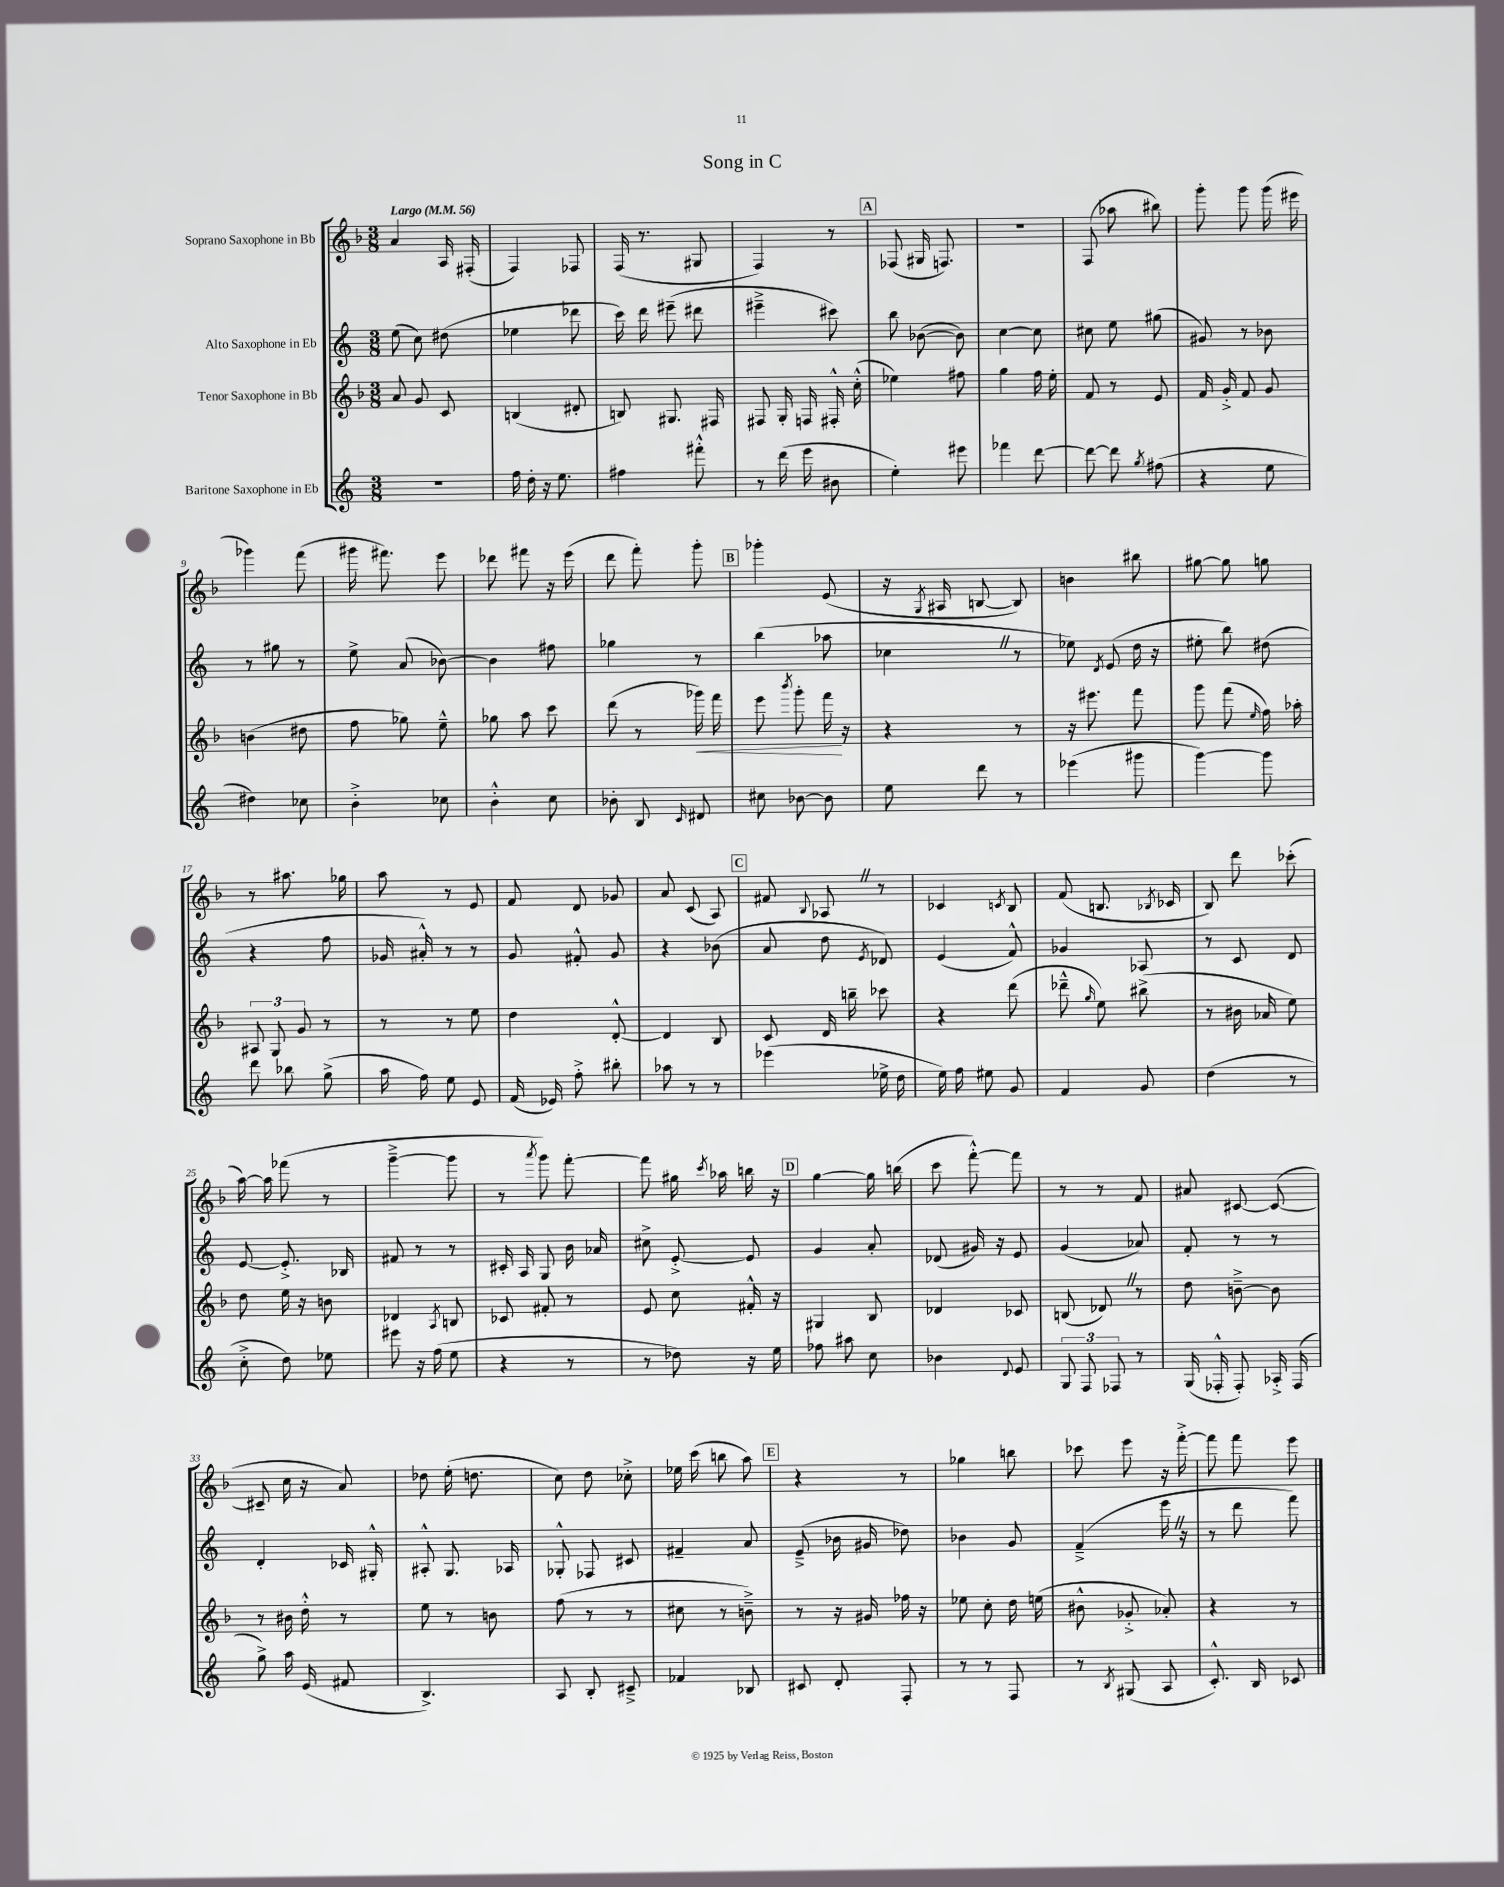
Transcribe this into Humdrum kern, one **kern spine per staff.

**kern	**kern	**kern	**kern
*staff4	*staff3	*staff2	*staff1
*clefG2	*clefG2	*clefG2	*clefG2
*k[]	*k[b-]	*k[]	*k[b-]
*M3/8	*M3/8	*M3/8	*M3/8
*MM56	*MM56	*MM56	*MM56
4.r	8a/	(8ee\	4a/
.	8g/	8cc\)	.
.	8c/	(8dd#\	16A/
.	.	.	(16F#'/
=	=	=	=
16ff\	(4B/	4ee-\	4F/)
16dd'\	.	.	.
16r	.	.	.
8.ee\	.	.	.
.	8d#'/	8ddd-\	8F-/
=	=	=	=
4ff#\	8B/)	16ccc\)	(16F/
.	.	16ddd\	8.r
.	8.G#/	(8eee#~\	.
8fff#'^^\	.	8ddd#\	8G#/
.	16F#/	.	.
=	=	=	=
8r	8F#/	4eee#~^\	4F/)
(16ddd\	16G'/	.	.
16eee\	16F/	.	.
8b#\	16F#'^^/	8ccc#\)	8r
.	(16cc'^^\	.	.
=	=	=	=
4ee'\)	4ee-\)	8bb\	(8F-/
.	.	([8b-\	16G#/
.	.	.	8.F/)
8eee#\	8ff#\	8b-\])	.
=	=	=	=
4fff-\	4gg\	[4cc\	4.r
[8ddd\	16ff\	8cc\]	.
.	16ee'\	.	.
=	=	=	=
8ddd\_	8f/	8cc#\	(8F/
8ddd\]	8r	8ee\	8aa-\
8qgg/	.	.	.
(8ff#\	8e/	(8gg#\	8bb#\)
=	=	=	=
4r	16f/	8g#/)	8ggg'\
.	16g'^/	.	.
.	8f/	8r	8ggg\
8ee\	8g/	8b-\	(16ggg\
.	.	.	16eee#\
=	=	=	=
4dd#\)	(4b\	8r	4ggg-\)
.	.	8gg#\	.
8cc-\	8dd#\	8r	(8fff\
=	=	=	=
4b'^\	8ff\	8ee^\	16ggg#\
.	.	.	8.fff#\)
.	8gg-\)	(8a/	.
8cc-\	8ee~^^\	[8b-\)	8eee\
=	=	=	=
4b'^^\	8gg-\	4b-\]	8ddd-\
.	8aa\	.	8fff#\
8cc\	8ccc\	8ff#\	16r
.	.	.	(16eee\
=	=	=	=
8b-'\	(8ddd\	4gg-\	8ddd\
8B/	8r	.	8fff'\)
16qqc/	.	.	.
8d#/	16ggg-\)	8r	8ggg'\
.	16fff\	.	.
=	=	=	=
8cc#\	8eee\	(4bb\	4ggg-'\
.	8qbbb-/	.	.
[8b-\	8ggg'\	.	.
8b-\]	16fff\	8aa-\	(8e/
.	16r	.	.
=	=	=	=
8ee\	4r	4cc-\	16r
.	.	.	8qG/
.	.	.	16A#/
8ddd\	.	.	[8B/
8r	8r	8r	8B/])
=	=	=	=
(4eee-\	16r	8ee-\)	4b\
.	8.eee#\	.	.
.	.	8qd/	.
.	.	(8e/	.
8ggg#\	8fff\	16dd\	8bb#\
.	.	16r	.
=	=	=	=
[4ggg\)	8ggg\	8ee#'\	[8gg#\
.	(8fff\	8bb\)	8gg#\]
.	16qqee/	.	.
8ggg\]	16ff\)	(8dd#\	8gg\
.	16aa-'\	.	.
=	=	=	=
8ddd\	12A#/	4r	8r
.	12G/	.	.
8bb-\	.	.	8.aa#\
.	12g/	.	.
(8gg^\	8r	8ff\	.
.	.	.	16gg-\
=	=	=	=
16aa\	8r	16g-/	8aa\
16ff\)	.	16a#'^^/)	.
8ee\	8r	8r	8r
8e/	8ee\	8r	8e/
=	=	=	=
(16f/	4dd\	8g/	8f/
16e-/)	.	.	.
8ff'^\	.	8f#'^^/	8d/
8bb#'\	[8d'^^/	8g/	8g-/
=	=	=	=
8aa-\	4d/]	4r	8a/
8r	.	.	(8c/
8r	8B-/	(8b-\	8A/)
=	=	=	=
(4eee-\	8c/	8a/	8f#/
.	.	.	8qqB-/
.	16d/	8dd\	8A-/
.	16bb~\	.	.
.	.	8qe/	.
16ee-^\	8ccc-\	8d-/)	8r
16dd\	.	.	.
=	=	=	=
16ee\)	4r	(4e/	4c-/
16ff\	.	.	.
8ee#\	.	.	.
.	.	.	8qc/
8g/	(8ddd\	8f^^/)	8B-/
=	=	=	=
4f/	8ddd-~^^\	4g-/	(8f/
.	16qqgg/	.	.
.	8ee\)	.	8.B/
8g/	(8bb#^\	8A-/	.
.	.	.	8qB-/
.	.	.	16c-/
=	=	=	=
(4dd\	8r	8r	8B-/)
.	16b#\	8c/	8ddd\
.	16a-/	.	.
8r	8ee\)	8d/	(8ccc-'\
=	=	=	=
8cc'^\	8dd\	[8e/	[16aa\)
.	.	.	16aa\]
8dd\)	16ee\	8.e'^/]	(8fff-\
.	16r	.	.
8ee-\	8b\	.	8r
.	.	16B-/	.
=	=	=	=
8eee#\	4d-/	8f#/	[4ggg~^\
16r	.	8r	.
(16ff\	.	.	.
.	8qA/	.	.
8ee\	8B/	8r	8ggg\]
=	=	=	=
4r	8c-/	16c#'/	8r
.	.	16A/	.
.	.	.	8qaaa/
.	8f#'/	8G/	8ggg\)
8r	8r	16b\	[8fff'\
.	.	16a-/	.
=	=	=	=
8r	8e/	8cc#^\	8fff\]
8dd-\)	8cc\	[8e'^/	16gg#\
.	.	.	8qccc/
.	.	.	16aa-\
16r	16f#'^^/	8e/]	16bb\
16ee\	16r	.	16r
=	=	=	=
8ff-\	4G#/	4g/	[4gg\
8aa#\	.	.	.
8cc\	8B-/	8a'/	16gg\]
.	.	.	(16bb\
=	=	=	=
4b-\	4d-/	(8d-/	8ccc\
.	.	16g#/)	[8fff'^^\)
.	.	16r	.
8qqd/	.	.	.
8e/	8c-/	8e/	8fff\]
=	=	=	=
12G/	(8B/	(4g/	8r
12F/	.	.	.
.	8d-/)	.	8r
12F-/	.	.	.
8r	8r	8a-/)	8f/
=	=	=	=
(16G/	8dd\	8f'/	8a#/
16F-'^^/	.	.	.
8F-'/)	[8b~^\	8r	[8c#/
16A-'^/	8b\]	8r	(8c#/_
(16F-/	.	.	.
=	=	=	=
8gg^\)	8r	4d'/	8c#~/]
16aa\	16b#\	.	16cc\
(16e/	16dd'^^\	.	16r
8f#/	8r	16c-/	8a/)
.	.	16G#'^^/	.
=	=	=	=
4.B^/)	8ee\	8A#'^^/	8dd-\
.	8r	8.G/	(16ee'\
.	.	.	8.dd\
.	8b\	.	.
.	.	16A-/	.
=	=	=	=
8A/	(8ff\	8G-'^^/	8cc\)
8B'/	8r	8F-/	8dd\
8c#~^/	8r	8c#/	8cc-'^\
=	=	=	=
4f-/	8cc#\	4f#~/	16ee-\
.	.	.	(16ccc\
.	8r	.	8bb\
8B-/	8b~^\)	8a/	8aa\)
=	=	=	=
8c#/	8r	(8e~^/	4r
8d'/	16r	16b-\	.
.	16g#/	16g#/	.
8F'/	16ff-\	8dd-\)	8r
.	16r	.	.
=	=	=	=
8r	8ee-\	4b-\	4gg-\
8r	8cc'\	.	.
8F/	16dd\	8g/	8bb\
.	(16ee\	.	.
=	=	=	=
8r	8b#^^\	(4f~^/	8ccc-\
8qB/	.	.	.
(8G#/	8g-'^/	.	8eee\
8A/	8a-'/)	16eee\	16r
.	.	16r	[16fff'^\
=	=	=	=
8.c'^^/)	4r	8r	8fff\]
.	.	8ddd\	8fff\
16B/	.	.	.
8c-/	8r	8fff\)	8eee\
==	==	==	==
*-	*-	*-	*-
